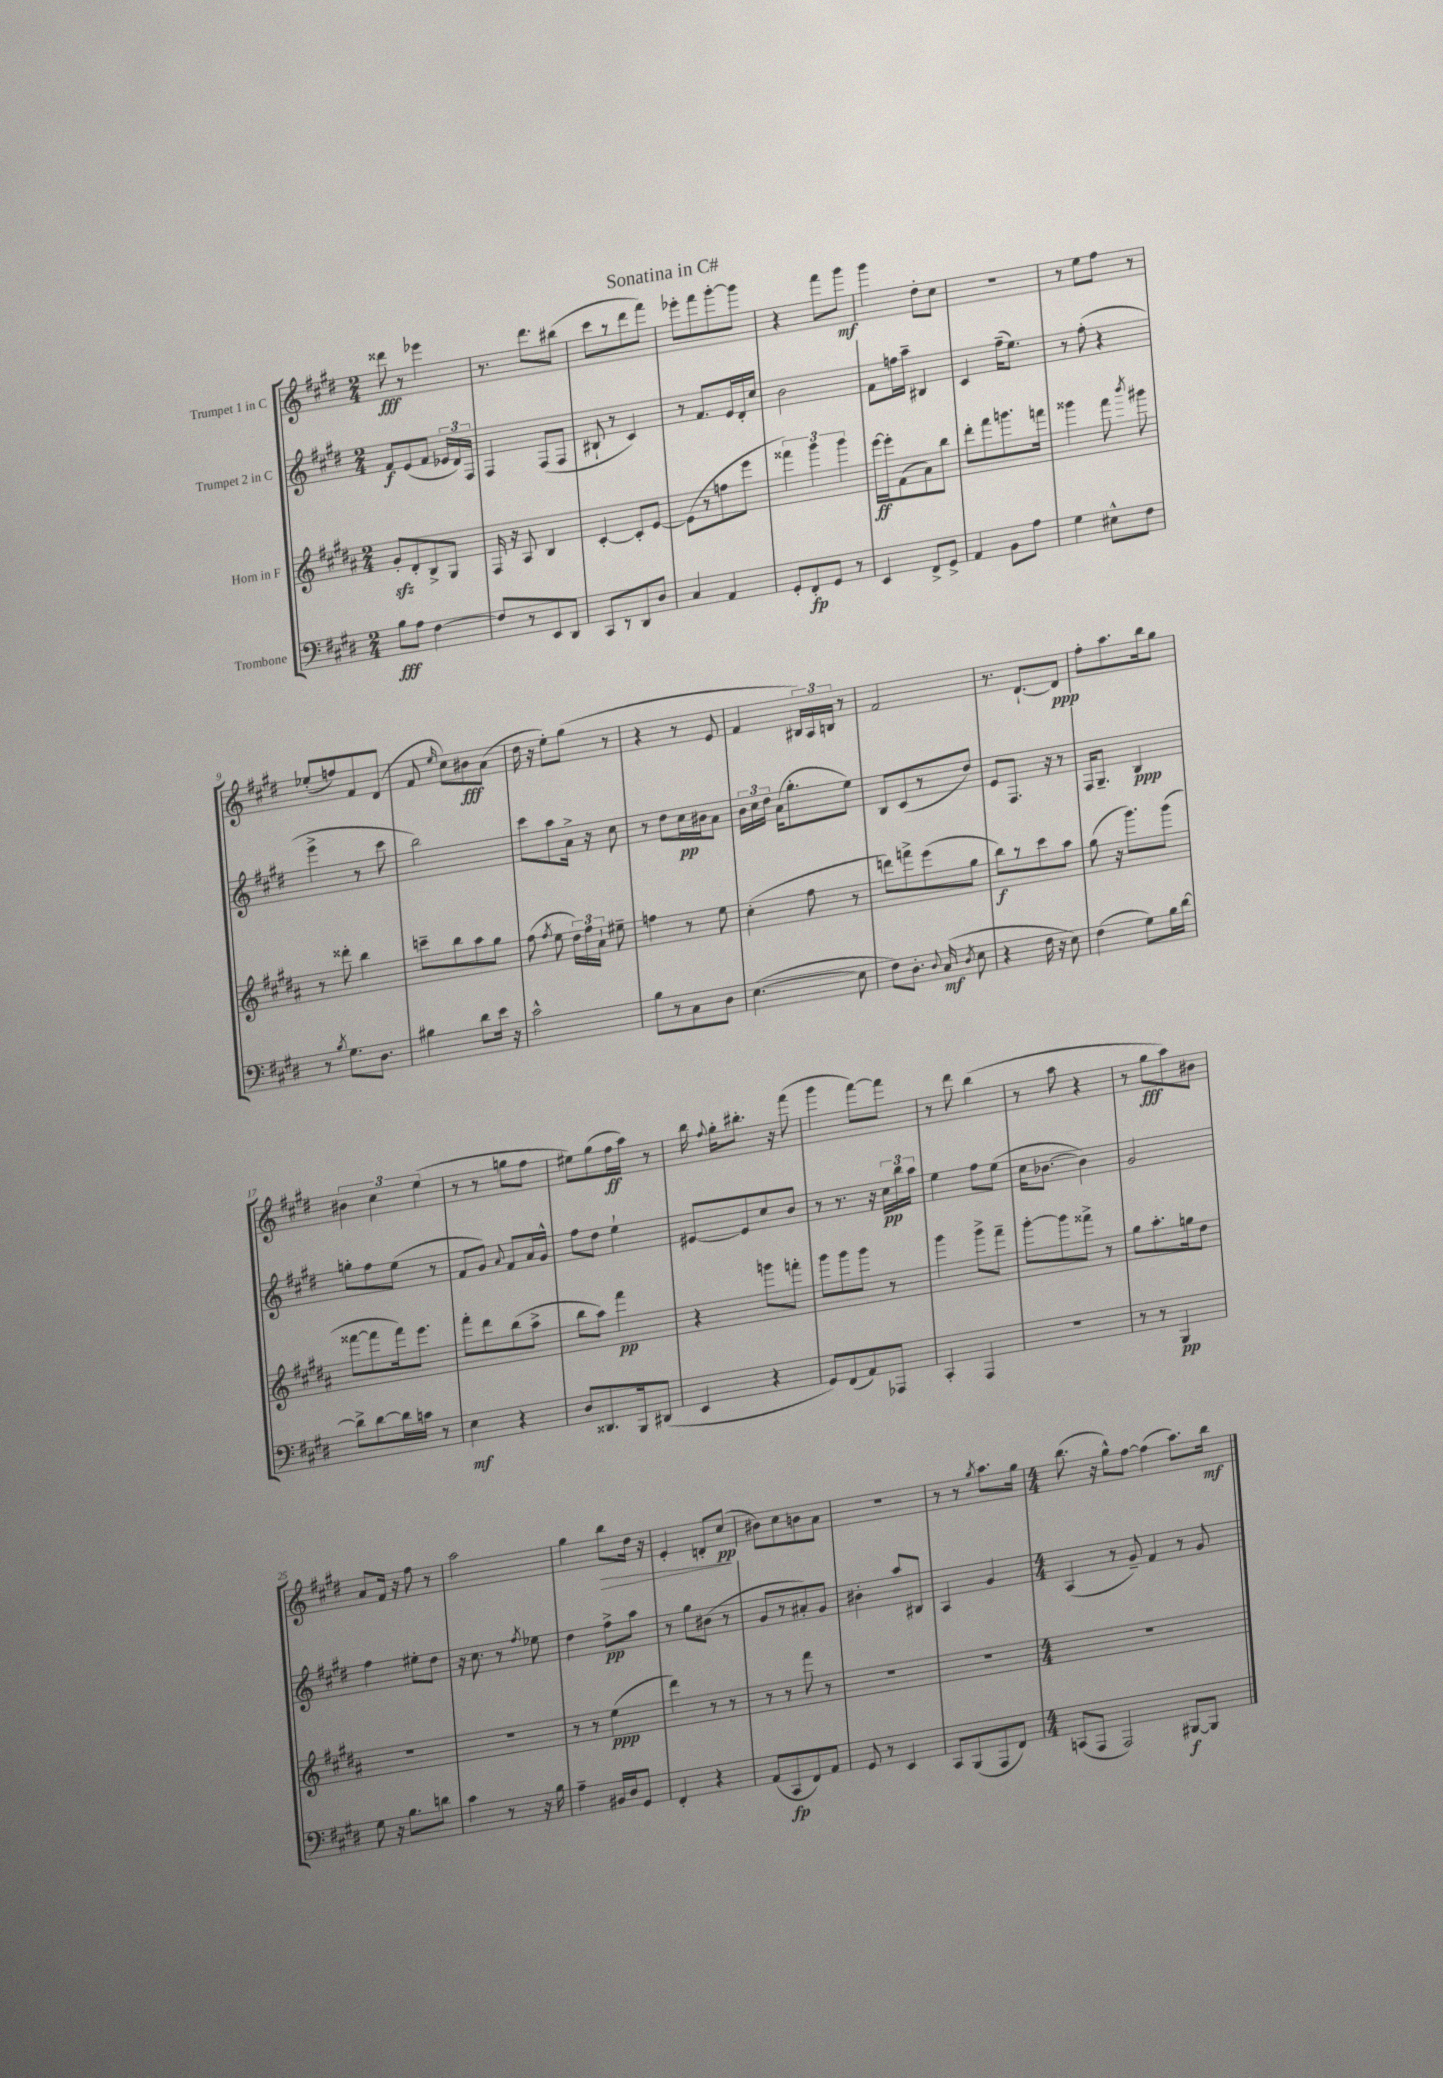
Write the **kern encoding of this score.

**kern	**dynam	**kern	**dynam	**kern	**dynam	**kern	**dynam
*part4	*part4	*part3	*part3	*part2	*part2	*part1	*part1
*staff4	*staff4	*staff3	*staff3	*staff2	*staff2	*staff1	*staff1
*I"Trombone	*	*I"Horn in F	*	*I"Trumpet 2 in C	*	*I"Trumpet 1 in C	*
*clefF4	*	*clefG2	*	*clefG2	*	*clefG2	*
*k[f#c#g#d#]	*	*k[f#c#g#d#a#]	*	*k[f#c#g#d#]	*	*k[f#c#g#d#]	*
*M2/4	*	*M2/4	*	*M2/4	*	*M2/4	*
=1	=1	=1	=1	=1	=1	=1	=1
8B\L	fff	8g#zz'/L	.	8f#/L	f	8ddd##X\	fff
8A\J	.	8d#'/	.	(8e/	.	8r	.
[4F#\	.	8B^/	.	8f#/J	.	4eee-X\	.
.	.	8G#/J	.	24e-X/LL	.	.	.
.	.	.	.	24d#/)	.	.	.
.	.	.	.	24F#/JJ	.	.	.
=2	=2	=2	=2	=2	=2	=2	=2
8F#/L]	.	16F#/	.	4F#/	.	8.r	.
.	.	16r	.	.	.	.	.
8r	.	8A#/	.	.	.	.	.
.	.	.	.	.	.	8.ddd#\L	.
8EE/	.	4B/	.	(8F#/L	.	.	.
8DD#/J	.	.	.	8F#/J	.	(8bb#X\J	.
=3	=3	=3	=3	=3	=3	=3	=3
8CC#/L	.	[4c#'/	.	8B#X`/	.	8ccc#\L	.
8r	.	.	.	8r	.	8r	.
8DD#/	.	8c#'/L]	.	4c#/)	.	8ddd#\	.
8D#/J	.	[8e/J	.	.	.	8fff#\J)	.
=4	=4	=4	=4	=4	=4	=4	=4
4C#/	.	(8e\L]	.	8r	.	8eee-X'\L	.
.	.	8r	.	8.f#/L	.	8fff#\	.
4AA/	.	8ffn\	.	.	.	[8ggg#'\	.
.	.	.	.	16e/L	.	.	.
.	.	8eee\J	.	16d#'/	.	8ggg#\J]	.
.	.	.	.	16cc#/JJ	.	.	.
=5	=5	=5	=5	=5	=5	=5	=5
8GG#'/L	.	6fff##X\)	.	2b\	.	4r	.
8FF#'/	fp	.	.	.	.	.	.
.	.	6ggg#\	.	.	.	.	.
8GG#/J	.	.	.	.	.	8fff#\L	.
.	.	6ggg#\	.	.	.	.	.
8r	.	.	.	.	.	8ggg#\J	mf
=6	=6	=6	=6	=6	=6	=6	=6
4EE/	.	[16eee\LL	ff	8f#\L	.	4ggg#\	.
.	.	16eee'\J]	.	.	.	.	.
.	.	(8f#\	.	16ffn\L	.	.	.
.	.	.	.	16aa~\JJ	.	.	.
8FF#^/L	.	8a#\)	.	4B#X/	.	8dd#'\L	.
8GG#^/J	.	8bb\J	.	.	.	8cc#\J	.
=7	=7	=7	=7	=7	=7	=7	=7
4AA/	.	8ddd#'\L	.	4c#/	.	2r	.
.	.	8fff#\	.	.	.	.	.
8BB\L	.	8.gggn\	.	(16ff#~\KL	.	.	.
.	.	.	.	8.ee\J)	.	.	.
8A\J	.	.	.	.	.	.	.
.	.	16fffn\Jk	.	.	.	.	.
=8	=8	=8	=8	=8	=8	=8	=8
4G#\	.	4ggg##X\	.	8r	.	8r	.
.	.	.	.	(8ff#'\	.	8ee\L	.
8E#X^^\L	.	8fff#\	.	4r	.	8ff#\J	.
.	.	8qbbb/	.	.	.	.	.
8F#\J	.	8ggg#X\	.	.	.	8r	.
!!LO:LB:g=z
=9	=9	=9	=9	=9	=9	=9	=9
8r	.	8r	.	4eee^\	.	(8ee-X'/L	.
8qB/	.	.	.	.	.	.	.
8.G#\L	.	8ddd##X'\	.	.	.	8ffn/)	.
.	.	4bb\	.	8r	.	8f#/	.
8.D#\J	.	.	.	.	.	.	.
.	.	.	.	8ccc#\	.	(8d#/J	.
=10	=10	=10	=10	=10	=10	=10	=10
4B#X\	.	8cccn~\L	.	2bb\)	.	8f#/	.
.	.	.	.	.	.	16qqee/	.
.	.	8bb\	.	.	.	8cc#\L)	.
8d#\L	.	8aa#\	.	.	.	8b#X\	fff
16e\Jk	.	8gg#\J	.	.	.	(8a\J	.
16r	.	.	.	.	.	.	.
=11	=11	=11	=11	=11	=11	=11	=11
2c#^^\	.	(8ff#\	.	8ccc#\L	.	16dd#\	.
.	.	.	.	.	.	16r	.
.	.	8qff#/	.	.	.	.	.
.	.	8ee\	.	8aa\	.	8ee'\L)	.
.	.	24dd#\LL)	.	16a^\Jk	.	(8gg#\J	.
.	.	24ff#\	.	.	.	.	.
.	.	.	.	16r	.	.	.
.	.	24a#`\JJ	.	.	.	.	.
.	.	8ee#X~\	.	8cc#\	.	8r	.
=12	=12	=12	=12	=12	=12	=12	=12
8B\L	.	4ffn\	.	8r	.	4r	.
8r	.	.	.	8dd#\L	.	.	.
8C#\	.	8r	.	16cc#\L	pp	8r	.
.	.	.	.	16b#X\J	.	.	.
8D#\J	.	8ee\	.	8a\J	.	8e/	.
=13	=13	=13	=13	=13	=13	=13	=13
([4.E\	.	(4cc#'\	.	24b\LL	.	4f#/	.
.	.	.	.	24cc#\	.	.	.
.	.	.	.	24dd#\JJ	.	.	.
.	.	.	.	(16a\KL	.	.	.
.	.	.	.	8.gg#'\	.	.	.
.	.	8ff#\	.	.	.	24B#X/LL)	.
.	.	.	.	.	.	24A/	.
.	.	.	.	.	.	24Bn/JJ	.
8E\]	.	8r	.	8ee\J)	.	8r	.
=14	=14	=14	=14	=14	=14	=14	=14
8F#\L)	.	8dddn\L)	.	8B/L	.	2f#/	.
8.D#'\J	.	8fffn^\	.	(8c#/	.	.	.
.	.	(8eee\	.	8r	.	.	.
8qqD#/	.	.	.	.	.	.	.
(16C#/	mf	.	.	.	.	.	.
8qD#/	.	.	.	.	.	.	.
8E\	.	8gg#\J	.	8dd#/J)	.	.	.
=15	=15	=15	=15	=15	=15	=15	=15
4r	.	8bb\L)	f	8e/L	.	8.r	.
.	.	8r	.	8.F#/J	.	.	.
.	.	.	.	.	.	[8.d#`/L	.
16F#\	.	8ccc#\	.	.	.	.	.
16r	.	.	.	16r	.	.	.
8E\)	.	8aa#\J	.	8r	.	8d#/J]	ppp
=16	=16	=16	=16	=16	=16	=16	=16
(4F#\	.	(8gg#\	.	16F#/KL	.	8ff#'\L	.
.	.	.	.	8.G#~/J	.	.	.
.	.	16r	.	.	.	8.aa\	.
.	.	8.ggg#\L)	.	.	.	.	.
8G#\L)	.	.	.	4B/	ppp	.	.
.	.	.	.	.	.	16bb\k	.
16B\L	.	(8ggg#\J	.	.	.	8gg#\J	.
[16d#\JJ	.	.	.	.	.	.	.
!!LO:LB:g=z
=17	=17	=17	=17	=17	=17	=17	=17
8d#^\L]	.	[8fff##X\L	.	8ggn'\L	.	6b#X\	.
[8d#\	.	8fff##\]	.	8ff#\	.	.	.
.	.	.	.	.	.	6cc#\	.
16d#\L]	.	16fff##\k)	.	(8ee\J	.	.	.
16cn\JJ	.	8.eee\J	.	.	.	.	.
.	.	.	.	.	.	(6ee\	.
8r	.	.	.	8r	.	.	.
=18	=18	=18	=18	=18	=18	=18	=18
4E\	mf	8fff#'\L	.	8f#/L	.	8r	.
.	.	8ddd#\	.	8g#/J)	.	8r	.
.	.	.	.	8qqa/	.	.	.
4r	.	(8bb\	.	8f#/L	.	8ggn\L	.
.	.	8aa#^\J	.	16a/L	.	8ff#\J	.
.	.	.	.	16g#^^/JJ	.	.	.
=19	=19	=19	=19	=19	=19	=19	=19
8D#/L	.	8bb\L	.	8ff#\L	.	8ee#X\L)	.
8.DD##X/	.	8aa#\J)	.	8dd#\J	.	(8gg#\	.
.	.	4fff#\	pp	4ee`\	.	16ff#\L	ff
16BBB/k	.	.	.	.	.	16aa\JJ)	.
(8DD#X/J	.	.	.	.	.	8r	.
=20	=20	=20	=20	=20	=20	=20	=20
4EE/	.	4r	.	[8e#X/L	.	16bb\	.
.	.	.	.	.	.	8qqff#/	.
.	.	.	.	.	.	16gg#'\KL	.
.	.	.	.	8e#/]	.	8.bb#X'\J	.
4r	.	8gggn\L	.	8cc#/	.	.	.
.	.	.	.	.	.	16r	.
.	.	8fffn'\J	.	8b/J	.	(8fff#\	.
=21	=21	=21	=21	=21	=21	=21	=21
8GG#/L)	.	8ggg#\L	.	8r	.	4ggg#\	.
(8FF#/	.	8ggg#\	.	8.r	.	.	.
8AA/)	.	8ggg#\J	.	.	.	[8fff#\L)	.
.	.	.	.	16r	.	.	.
8AAA-X/J	.	8r	.	24cc#\LL	pp	8fff#\J]	.
.	.	.	.	24bb\	.	.	.
.	.	.	.	24aa\JJ	.	.	.
=22	=22	=22	=22	=22	=22	=22	=22
4CC#'/	.	4ggg#\	.	4ee\	.	8r	.
.	.	.	.	.	.	8ddd#\	.
4AAA/	.	8ggg#^\L	.	8ff#\L	.	(4bb\	.
.	.	8fff#~\J	.	(8ee\J	.	.	.
=23	=23	=23	=23	=23	=23	=23	=23
2r	.	[8ggg#'\L	.	16cc#\KL	.	8r	.
.	.	.	.	[8.b-X\J	.	.	.
.	.	8ggg#\]	.	.	.	8aa\	.
.	.	8fff##X^\J	.	4b-\])	.	4r	.
.	.	8r	.	.	.	.	.
=24	=24	=24	=24	=24	=24	=24	=24
8r	.	8gg#\L	.	2g#/	.	8r	.
8r	.	8.aa#'\	.	.	.	8gg#\L	fff
4BBB/	pp	.	.	.	.	8aa\)	.
.	.	16ggn\k	.	.	.	.	.
.	.	8dd#\J	.	.	.	8b#X\J	.
!!LO:LB:g=z
=25	=25	=25	=25	=25	=25	=25	=25
8G#\	.	2r	.	4ff#\	.	8a/L	.
16r	.	.	.	.	.	16f#/Jk	.
8.B\L	.	.	.	.	.	16r	.
.	.	.	.	8ee#X'\L	.	8ff#\	.
8dn\J	.	.	.	8dd#\J	.	8r	.
=26	=26	=26	=26	=26	=26	=26	=26
4c#\	.	2r	.	16r	.	2aa\	.
.	.	.	.	8.cc#\	.	.	.
8r	.	.	.	8r	.	.	.
.	.	.	.	8qff#/	.	.	.
16r	.	.	.	8ee-X\	.	.	.
16B\	.	.	.	.	.	.	.
=27	=27	=27	=27	=27	=27	=27	=27
4A~\	.	8r	.	4dd#\	.	4gg#\	.
.	.	8r	.	.	.	.	.
!	!	!	!	!	!	!	!LO:HP:b
16BB#X/LL	.	(4ee\	ppp	8ff#^\L	pp	8bb\L	>
16D#/J	.	.	.	.	.	.	.
8GG#/J	.	.	.	8aa\J	.	16dd#\Jk	.
.	.	.	.	.	.	16r	.
=28	=28	=28	=28	=28	=28	=28	=28
4FF#'/	.	4ddd#\)	.	8r	.	4e'/	.
.	.	.	.	8gg#\L	.	.	.
4r	.	8r	.	(8b#X\J	.	8dn'/L	.
.	.	8r	.	8r	.	(8cc#/J	pp
.	.	.	.	.	.	.	]
=29	=29	=29	=29	=29	=29	=29	=29
(8AA/L	.	8r	.	8g#/L	.	8b#X\L)	.
8CC#/	fp	8r	.	8r	.	8cc#\	.
8FF#/)	.	8fff#\	.	8a#X'/)	.	8bn\	.
8AA/J	.	8r	.	8g#/J	.	8a\J	.
=30	=30	=30	=30	=30	=30	=30	=30
8GG#/	.	2r	.	4b#X'\	.	2r	.
8r	.	.	.	.	.	.	.
4EE/	.	.	.	8aa/L	.	.	.
.	.	.	.	8B#X/J	.	.	.
=31	=31	=31	=31	=31	=31	=31	=31
8CC#/L	.	2r	.	4A/	.	8r	.
(8BBB/	.	.	.	.	.	8r	.
.	.	.	.	.	.	8qgg#/	.
8AAA/	.	.	.	4g#/	.	8.aa\L	.
8FF#/J)	.	.	.	.	.	.	.
.	.	.	.	.	.	16gg#\Jk	.
=32	=32	=32	=32	=32	=32	=32	=32
*M4/4	*	*M4/4	*	*M4/4	*	*M4/4	*
(8CCn/L	.	1r	.	(4A/	.	(8.bb\	.
8AAA/J	.	.	.	.	.	.	.
.	.	.	.	.	.	16r	.
2AAA/)	.	.	.	8r	.	8gg#^^\L)	.
.	.	.	.	8g#~/)	.	[8ff#\J	.
.	.	.	.	4f#/	.	(4ff#\]	.
[8BBB#X/L	f	.	.	8r	.	8.aa\L)	.
8BBB#/J]	.	.	.	8g#/	.	.	.
.	.	.	.	.	.	16bb\Jk	mf
==	==	==	==	==	==	==	==
*-	*-	*-	*-	*-	*-	*-	*-
